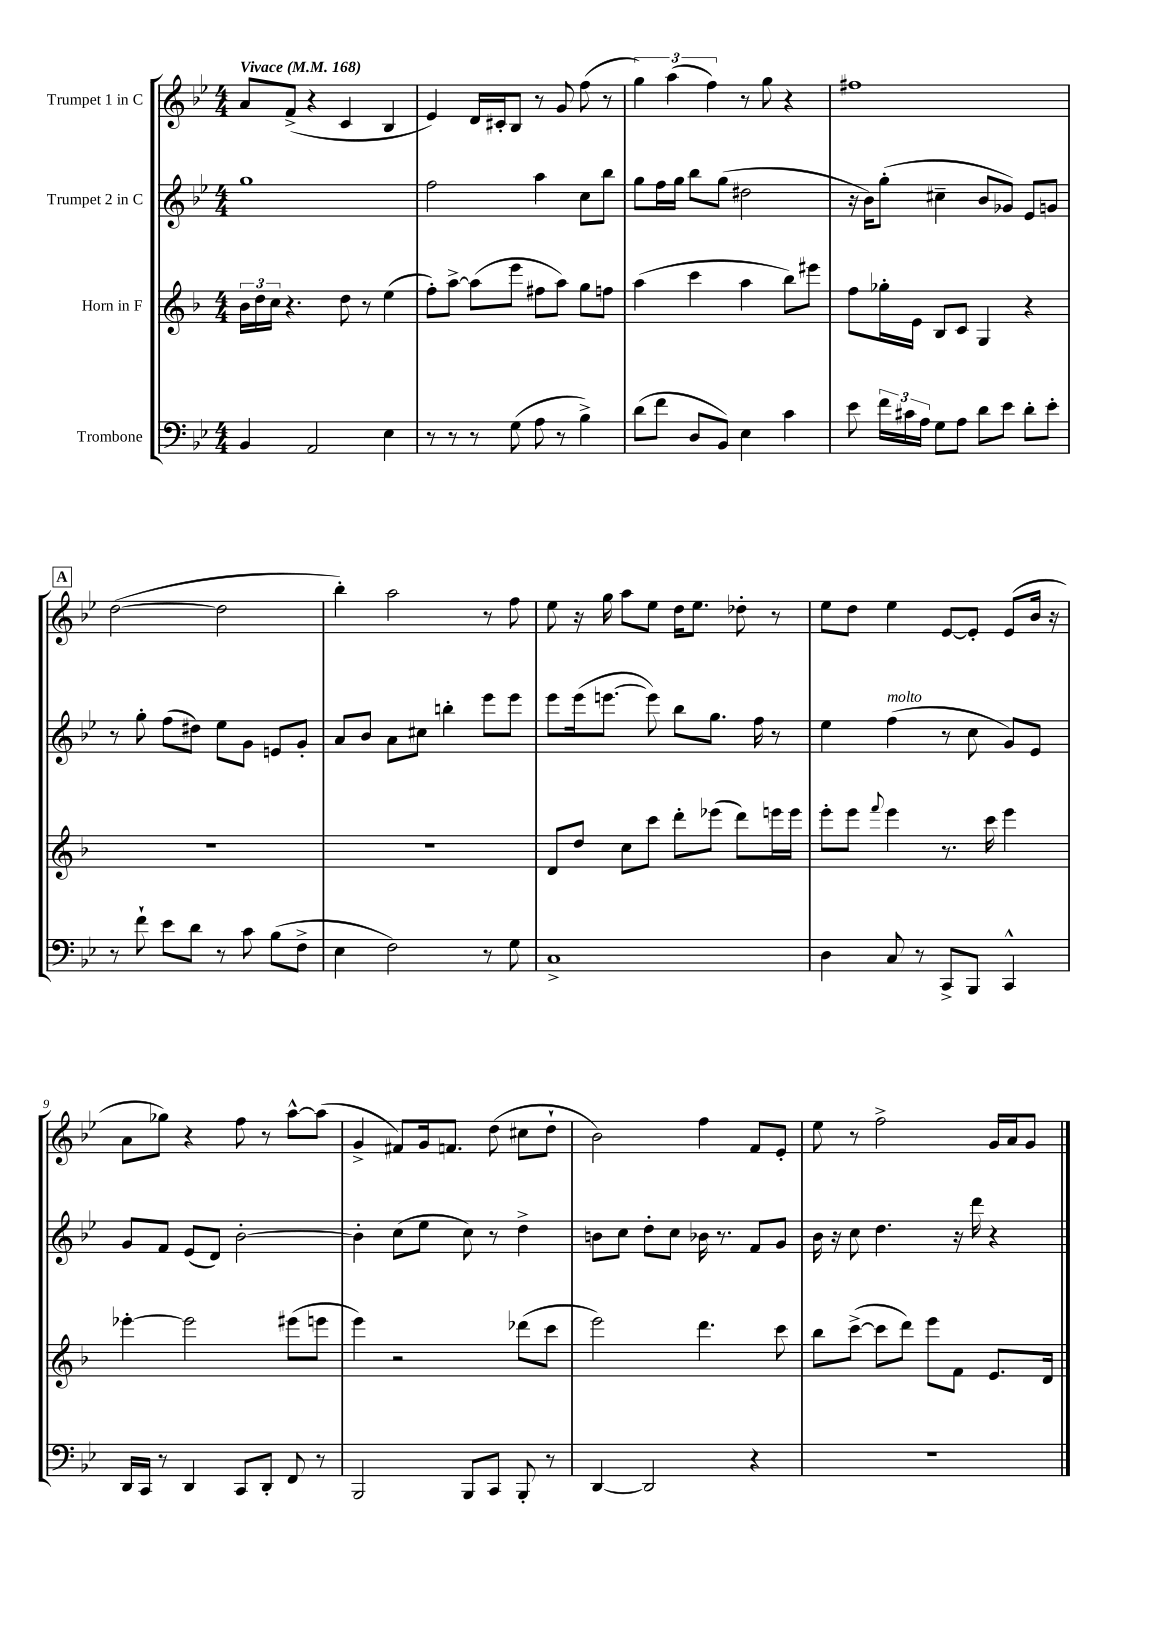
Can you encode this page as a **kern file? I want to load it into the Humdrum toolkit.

**kern	**kern	**kern	**kern
*staff4	*staff3	*staff2	*staff1
*clefF4	*clefG2	*clefG2	*clefG2
*k[b-e-]	*k[b-]	*k[b-e-]	*k[b-e-]
*M4/4	*M4/4	*M4/4	*M4/4
*MM168	*MM168	*MM168	*MM168
4BB-	24b-	1gg	8a
.	24dd	.	.
.	24cc	.	.
.	4.r	.	(8f^
2AA	.	.	4r
.	8dd	.	4c
.	8r	.	.
4E-	(4ee	.	4B-
=	=	=	=
8r	8ff')	2ff	4e-)
8r	[8aa^	.	.
8r	(8aa]	.	16d
.	.	.	16c#'
(8G	8eee	.	8B-
8A	8ff#	4aa	8r
8r	8aa)	.	8g
4B-^)	8gg	8cc	(8ff
.	8ff	8bb-	8r
=	=	=	=
(8d	(4aa	8gg	6gg)
8f	.	16ff	.
.	.	.	(6aa
.	.	16gg	.
8D	4ccc	8bb-	.
.	.	.	6ff)
8BB-)	.	(8gg	.
4E-	4aa	2dd#	8r
.	.	.	8gg
4c	8bb-)	.	4r
.	8eee#	.	.
=	=	=	=
8e-	8ff	16r	1ff#
.	.	16b-)	.
24f	16gg-'	(8gg'	.
24c#	.	.	.
.	16e	.	.
24A	.	.	.
8G	8B-	4cc#~	.
8A	8c	.	.
8d	4G	8b-	.
8e-	.	8g-)	.
8d'	4r	8e-	.
8e-'	.	8g	.
=	=	=	=
8r	1r	8r	([2dd
8f`	.	8gg'	.
8e-	.	(8ff	.
8d	.	8dd#)	.
8r	.	8ee-	2dd]
8c	.	8g	.
(8B-	.	8e	.
8F^	.	8g'	.
=	=	=	=
4E-	1r	8a	4bb-')
.	.	8b-	.
2F)	.	8a	2aa
.	.	8cc#	.
.	.	4bb'	.
8r	.	8eee-	8r
8G	.	8eee-	8ff
=	=	=	=
1C^	8d	8eee-	8ee-
.	8dd	(16eee-	16r
.	.	[8.eee	16gg
.	8cc	.	8aa
.	8ccc	8eee])	8ee-
.	8ddd'	8bb-	16dd
.	.	.	8.ee-
.	(8eee-	8.gg	.
.	8ddd)	.	8dd-'
.	.	16ff	.
.	16eee	8r	8r
.	16eee	.	.
=	=	=	=
4D	8eee'	4ee-	8ee-
.	8eee	.	8dd
.	8qqfff	.	.
8C	4eee	(4ff	4ee-
8r	.	.	.
8CC^	8.r	8r	[8e-
8BBB-	.	8cc	8e-']
.	16ccc	.	.
4CC^^	4eee	8g)	(8e-
.	.	8e-	16b-
.	.	.	16r
=	=	=	=
16DD	[4eee-'	8g	8a
16CC	.	.	.
8r	.	8f	8gg-)
4DD	2eee-]	(8e-	4r
.	.	8d)	.
8CC	.	[2b-'	8ff
8DD'	.	.	8r
8FF	(8eee#	.	[8aa^^
8r	8eee	.	(8aa]
=	=	=	=
2BBB-	4eee)	4b-']	4g^
.	2r	(8cc	8f#)
.	.	8ee-	16g
.	.	.	8.f
8BBB-	.	8cc)	.
8CC	.	8r	(8dd
8BBB-'	(8ddd-	4dd^	8cc#
8r	8ccc	.	8dd`
=	=	=	=
[4DD	2eee)	8b	2b-)
.	.	8cc	.
2DD]	.	8dd'	.
.	.	8cc	.
.	4.ddd	16b-	4ff
.	.	8.r	.
4r	.	8f	8f
.	8ccc	8g	8e-'
=	=	=	=
1r	8bb-	16b-	8ee-
.	.	16r	.
.	([8ccc^	8cc	8r
.	8ccc]	4.dd	2ff^
.	8ddd)	.	.
.	8eee	.	.
.	8f	16r	.
.	.	16ddd	.
.	8.e	4r	16g
.	.	.	16a
.	.	.	8g
.	16d	.	.
==	==	==	==
*-	*-	*-	*-
